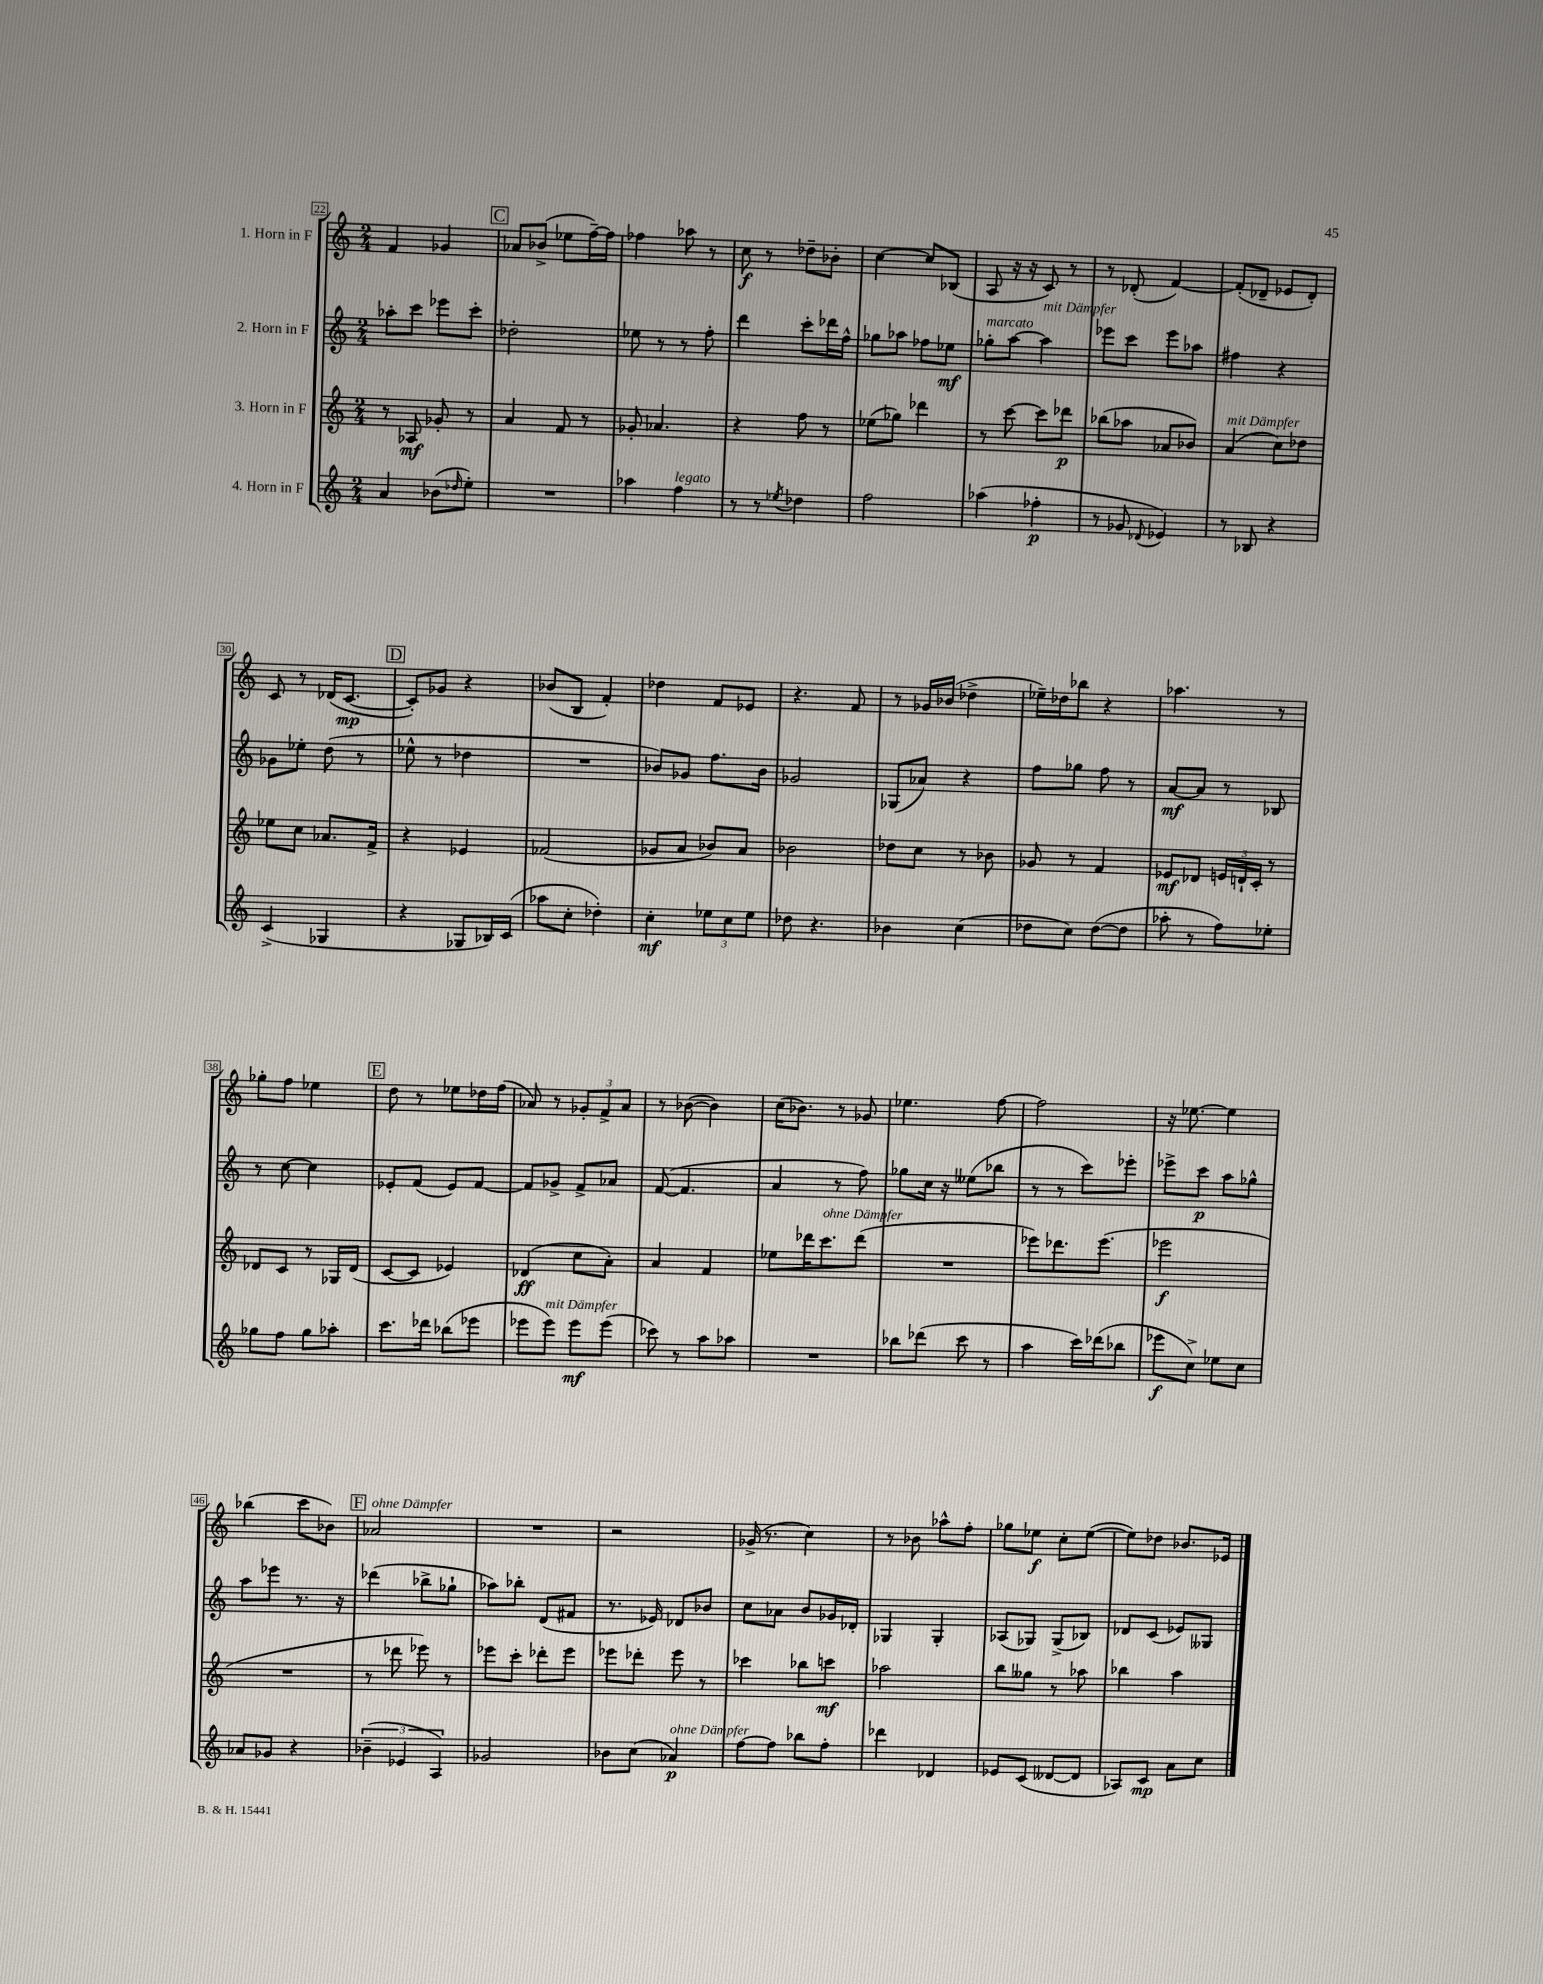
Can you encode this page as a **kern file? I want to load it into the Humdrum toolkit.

**kern	**dynam	**kern	**dynam	**kern	**dynam	**kern	**dynam
*part4	*part4	*part3	*part3	*part2	*part2	*part1	*part1
*staff4	*staff4	*staff3	*staff3	*staff2	*staff2	*staff1	*staff1
*I"4. Horn in F	*	*I"3. Horn in F	*	*I"2. Horn in F	*	*I"1. Horn in F	*
*clefG2	*	*clefG2	*	*clefG2	*	*clefG2	*
*k[]	*	*k[]	*	*k[]	*	*k[]	*
*M2/4	*	*M2/4	*	*M2/4	*	*M2/4	*
=22	=22	=22	=22	=22	=22	=22	=22
4a/	.	8r	.	8aa-X'\L	.	4f/	.
.	.	8A-X/	mf	8ccc\J	.	.	.
(8b-X\L	.	8g-X'/	.	8eee-X\L	.	4g-X/	.
16qqdd-X/	.	.	.	.	.	.	.
8ee'\J)	.	8r	.	8ccc'\J	.	.	.
!!LO:REH:place=s1:t=C
=23	=23	=23	=23	=23	=23	=23	=23
2r	.	4a/	.	2dd-X'\	.	8a-X/L	.
.	.	.	.	.	.	(8b-X^/J	.
.	.	8f/	.	.	.	8ee-X\L	.
.	.	8r	.	.	.	[16ff~\L)	.
.	.	.	.	.	.	16ff\JJ]	.
=24	=24	=24	=24	=24	=24	=24	=24
4aa-X\	.	8g-X'/	.	8ee-X\	.	4ff-X\	.
.	.	4.a-X/	.	8r	.	.	.
!LO:TX:a:i:t=legato	!	!	!	!	!	!	!
4ff\	.	.	.	8r	.	8aa-X\	.
.	.	.	.	8ff'\	.	8r	.
=25	=25	=25	=25	=25	=25	=25	=25
8r	.	4r	.	4ddd\	.	8cc\	f
8r	.	.	.	.	.	8r	.
8qee-X/	.	.	.	.	.	.	.
4dd-X\	.	8ff\	.	8ccc'\L	.	8dd-X~\L	.
.	.	8r	.	16ddd-X\L	.	8b-X'\J	.
.	.	.	.	16ff^^\JJ	.	.	.
=26	=26	=26	=26	=26	=26	=26	=26
2ff\	.	(8ee-X\L	.	8gg-X\L	.	[4cc\	.
.	.	8gg-X\J)	.	8aa-X\J	.	.	.
.	.	4ddd-X\	.	8ff-X\L	.	8cc/L]	.
.	.	.	.	8ee-X\J	mf	(8B-X/J	.
=27	=27	=27	=27	=27	=27	=27	=27
!	!	!	!	!LO:TX:a:i:t=marcato	!	!	!
(4aa-X\	.	8r	.	8gg-X'\L	.	8A/	.
.	.	[8ccc\	.	[8aa\J	.	16r	.
.	.	.	.	.	.	16r	.
!	!	!	!	!LO:TX:a:i:t=mit Dämpfer	!	!	!
4ff-X'\	p	8ccc\L]	.	4aa\]	.	8c/)	.
.	.	8ddd-X\J	p	.	.	8r	.
=28	=28	=28	=28	=28	=28	=28	=28
8r	.	(8bb-X\L	.	8eee-X\L	.	8r	.
8g-X/	.	8aa-X\J	.	8ccc\J	.	(8d-X'/	.
8qqd-X/	.	.	.	.	.	.	.
4e-X/)	.	8a-X/L	.	8eee-\L	.	[4f/)	.
.	.	8b-X/J)	.	8aa-X\J	.	.	.
=29	=29	=29	=29	=29	=29	=29	=29
!	!	!LO:TX:a:i:t=mit Dämpfer	!	!	!	!	!
8r	.	(4a/	.	4ff#X\	.	(8f'/L]	.
8B-X/	.	.	.	.	.	8d-X~/J	.
4r	.	8cc\L)	.	4r	.	8e-X/L	.
.	.	8dd-X\J	.	.	.	8d-'/J)	.
!!LO:LB:g=z
=30	=30	=30	=30	=30	=30	=30	=30
(4c^/	.	8ee-X\L	.	8g-X\L	.	8c/	.
.	.	8cc\J	.	8ee-X'\J	.	8r	.
4G-X/	.	8.a-X/L	.	(8dd\	.	(16d-X/KL	.
.	.	.	.	.	.	[8.c/J	mp
.	.	.	.	8r	.	.	.
.	.	16f^/Jk	.	.	.	.	.
!!LO:REH:place=s1:t=D
=31	=31	=31	=31	=31	=31	=31	=31
4r	.	4r	.	8ee-X^^\	.	8c'/L])	.
.	.	.	.	8r	.	8g-X/J	.
8G-X/L	.	4e-X/	.	4dd-X\	.	4r	.
16B-X/L)	.	.	.	.	.	.	.
(16c/JJ	.	.	.	.	.	.	.
=32	=32	=32	=32	=32	=32	=32	=32
8aa-X\L	.	(2f-X/	.	2r	.	(8b-X/L	.
8cc'\J	.	.	.	.	.	8B/J	.
4dd-X'\)	.	.	.	.	.	4f'/)	.
=33	=33	=33	=33	=33	=33	=33	=33
4cc'\	mf	8g-X/L	.	8b-X/L)	.	4dd-X\	.
.	.	8a/J	.	8g-X/J	.	.	.
12ee-X\L	.	8b-X/L)	.	8.ff\L	.	8f/L	.
12cc\	.	.	.	.	.	.	.
.	.	8a/J	.	.	.	8e-X/J	.
12ee-\J	.	.	.	.	.	.	.
.	.	.	.	16b-\Jk	.	.	.
=34	=34	=34	=34	=34	=34	=34	=34
8dd-X\	.	2b-X\	.	2g-X/	.	4.r	.
4.r	.	.	.	.	.	.	.
.	.	.	.	.	.	8f/	.
=35	=35	=35	=35	=35	=35	=35	=35
4b-X\	.	8dd-X\L	.	(8G-X/L	.	8r	.
.	.	8cc\J	.	8a-X/J)	.	16g-X/LL	.
.	.	.	.	.	.	(16b-X/JJ	.
(4cc\	.	8r	.	4r	.	4dd-X^\	.
.	.	8b-X\	.	.	.	.	.
=36	=36	=36	=36	=36	=36	=36	=36
8dd-X\L	.	8g-X/	.	8ff\L	.	16ee-X~\LL)	.
.	.	.	.	.	.	16dd-X\J	.
8cc\J)	.	8r	.	8gg-X\J	.	8bb-X\J	.
([8dd-\L	.	4f/	.	8ff\	.	4r	.
8dd-\J]	.	.	.	8r	.	.	.
=37	=37	=37	=37	=37	=37	=37	=37
8aa-X'\	.	8e-X/L	mf	[8a/L	mf	4.aa-X\	.
8r	.	8d-X/J	.	8a/J]	.	.	.
8ff\L)	.	24en/LL	.	8r	.	.	.
.	.	24dn`/	.	.	.	.	.
.	.	24c'/JJ	.	.	.	.	.
8ee-X'\J	.	8r	.	8B-X/	.	8r	.
!!LO:LB:g=z
=38	=38	=38	=38	=38	=38	=38	=38
8gg-X\L	.	8d-X/L	.	8r	.	8gg-X'\L	.
8ff\J	.	8c/J	.	[8cc\	.	8ff\J	.
8gg-\L	.	8r	.	4cc\]	.	4ee-X\	.
8aa-X'\J	.	16G-X/LL	.	.	.	.	.
.	.	(16d-/JJ	.	.	.	.	.
!!LO:REH:place=s1:t=E
=39	=39	=39	=39	=39	=39	=39	=39
8.ccc\L	.	[8c/L	.	8e-X'/L	.	8dd\	.
.	.	8c/J]	.	(8f/J	.	8r	.
16ddd-X\Jk	.	.	.	.	.	.	.
(8bb-X\L	.	4e-X/)	.	8e-/L)	.	8ee-X\L	.
8eee-X\J	.	.	.	[8f/J	.	16dd-X\L	.
.	.	.	.	.	.	(16ff\JJ	.
=40	=40	=40	=40	=40	=40	=40	=40
8eee-X\L	.	(4d-X/	ff	8f/L]	.	8a-X/)	.
!LO:TX:a:i:t=mit Dämpfer	!	!	!	!	!	!	!
8eee-\J)	.	.	.	8g-X^/J	.	8r	.
8eee-\L	mf	8cc\L	.	8f^/L	.	12g-X'/L	.
.	.	.	.	.	.	12f^/	.
(8eee-\J	.	8a'\J)	.	8a-X/J	.	.	.
.	.	.	.	.	.	12a-/J	.
=41	=41	=41	=41	=41	=41	=41	=41
8ccc-X\)	.	4a/	.	([8f/	.	8r	.
8r	.	.	.	4.f/]	.	([8b-X\	.
8aa\L	.	4f/	.	.	.	4b-\])	.
8aa-X\J	.	.	.	.	.	.	.
=42	=42	=42	=42	=42	=42	=42	=42
2r	.	8ee-X\L	.	4a/	.	(16cc\KL	.
.	.	.	.	.	.	8.b-X\J)	.
.	.	16ddd-X\K	.	.	.	.	.
!	!	!LO:TX:a:i:t=ohne Dämpfer	!	!	!	!	!
.	.	8.ccc\	.	.	.	.	.
.	.	.	.	8r	.	8r	.
.	.	(8ddd-\J	.	8ff\)	.	8g-X/	.
=43	=43	=43	=43	=43	=43	=43	=43
8bb-X\L	.	2r	.	8gg-X\L	.	4.ee-X\	.
(8ddd-X\J	.	.	.	16cc\Jk	.	.	.
.	.	.	.	16r	.	.	.
8ccc\	.	.	.	(8ee--X\L	.	.	.
8r	.	.	.	8bb-X\J	.	[8ff\	.
=44	=44	=44	=44	=44	=44	=44	=44
4aa\	.	8eee-X\L)	.	8r	.	2ff\]	.
.	.	8.ddd-X\	.	8r	.	.	.
16ccc\LL)	.	.	.	8ccc\L)	.	.	.
(16ddd-X\J	.	(8.eee-\J	.	.	.	.	.
8bb-X\J	.	.	.	8eee-X'\J	.	.	.
=45	=45	=45	=45	=45	=45	=45	=45
8eee-X\L	f	2eee-X\	f	8eee-X^\L	.	16r	.
.	.	.	.	.	.	[8.ee-X\	.
8cc^\J)	.	.	.	8ccc\J	p	.	.
8ee-X\L	.	.	.	8aa\L	.	4ee-\]	.
8cc\J	.	.	.	8gg-X^^\J	.	.	.
!!LO:LB:g=z
=46	=46	=46	=46	=46	=46	=46	=46
8a-X/L	.	2r	.	8aa\L	.	(4bb-X\	.
8g-X/J	.	.	.	8eee-X\J	.	.	.
4r	.	.	.	8.r	.	8ccc\L	.
.	.	.	.	.	.	8b-X\J)	.
.	.	.	.	16r	.	.	.
!!LO:REH:place=s1:t=F
=47	=47	=47	=47	=47	=47	=47	=47
!	!	!	!	!	!	!LO:TX:a:i:t=ohne Dämpfer	!
(6b-X~\	.	8r	.	(4ddd-X\	.	2a-X/	.
.	.	8ddd-X\	.	.	.	.	.
6e-X/	.	.	.	.	.	.	.
.	.	8eee-X\)	.	8bb-X^\L	.	.	.
6A/)	.	.	.	.	.	.	.
.	.	8r	.	8gg-X`\J	.	.	.
=48	=48	=48	=48	=48	=48	=48	=48
2g-X/	.	8eee-X\L	.	8aa-X\L)	.	2r	.
.	.	8ccc'\J	.	8bb-X'\J	.	.	.
.	.	8ddd-X'\L	.	(8d/L	.	.	.
.	.	8eee-\J	.	8f#X/J	.	.	.
=49	=49	=49	=49	=49	=49	=49	=49
8b-X\L	.	8eee-X\L	.	8.r	.	2r	.
(8cc\J	.	8ddd-X'\J	.	.	.	.	.
.	.	.	.	16e-X/)	.	.	.
!LO:TX:a:i:t=ohne Dämpfer	!	!	!	!	!	!	!
4a-X/)	p	8eee-\	.	8d-X/L	.	.	.
.	.	8r	.	8b-X/J	.	.	.
=50	=50	=50	=50	=50	=50	=50	=50
[8ff\L	.	4ccc-X\	.	8cc\L	.	(16g-X^/	.
.	.	.	.	.	.	8.r	.
8ff\J]	.	.	.	8a-X\J	.	.	.
8bb-X\L	.	8bb-X\L	.	8b/L	.	4cc\)	.
8ff'\J	.	8cccn\J	mf	16g-X/L	.	.	.
.	.	.	.	16d-X'/JJ	.	.	.
=51	=51	=51	=51	=51	=51	=51	=51
4ddd-X\	.	2aa-X\	.	4G-X/	.	8r	.
.	.	.	.	.	.	8b-X\	.
4d-X/	.	.	.	4G-'/	.	8aa-X^^\L	.
.	.	.	.	.	.	8ff'\J	.
=52	=52	=52	=52	=52	=52	=52	=52
8e-X/L	.	8bb\L	.	(8A-X/L	.	8gg-X\L	.
(8c/J	.	8gg--X\J	.	8G-X/J)	.	8ee-X\J	f
[8d--X/L	.	8r	.	(8G-^/L	.	8cc'\L	.
8d--/J]	.	8aa-X\	.	8B-X/J)	.	([8ee-\J	.
=53	=53	=53	=53	=53	=53	=53	=53
8A-X/L)	.	4bb-X\	.	8d-X/L	.	8ee-\L])	.
8c/J	mp	.	.	(8c/J	.	8dd-X\J	.
8a\L	.	4aa\	.	8e-X/L)	.	8.b-X/L	.
8cc\J	.	.	.	8G--X/J	.	.	.
.	.	.	.	.	.	16e-X/Jk	.
==	==	==	==	==	==	==	==
*-	*-	*-	*-	*-	*-	*-	*-
